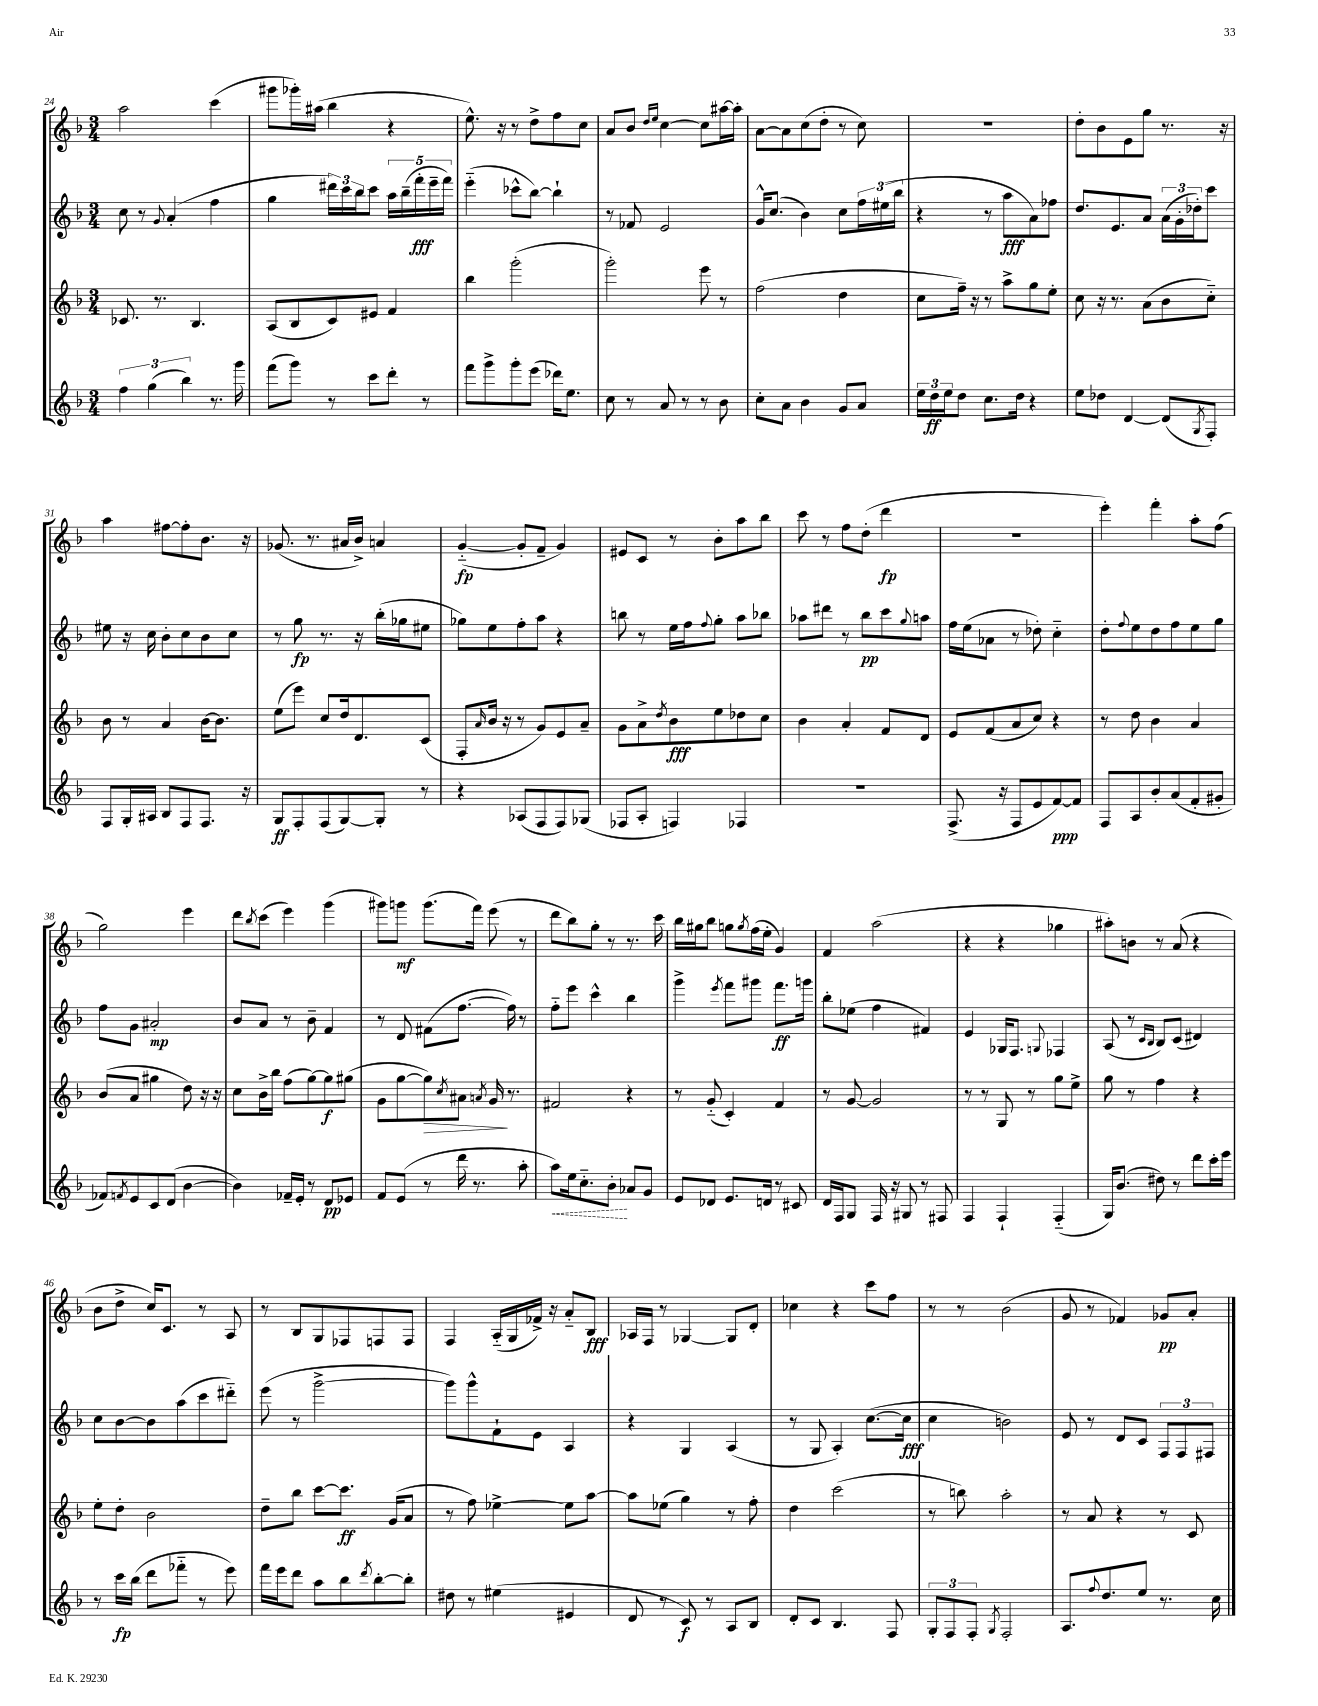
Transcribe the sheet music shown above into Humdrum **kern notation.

**kern	**kern	**kern	**kern
*staff4	*staff3	*staff2	*staff1
*clefG2	*clefG2	*clefG2	*clefG2
*k[b-]	*k[b-]	*k[b-]	*k[b-]
*M3/4	*M3/4	*M3/4	*M3/4
6ff	8.c-	8cc	2aa
.	.	8r	.
(6gg	.	.	.
.	8.r	.	.
.	.	8qqg	.
.	.	(4a'	.
6bb-)	.	.	.
.	4.B-	.	.
8.r	.	4ff	(4ccc
16ggg	.	.	.
=	=	=	=
(8fff	(8A	4gg	8ggg#
8ggg)	8B-	.	16ggg-')
.	.	.	(16aa#
8r	8c)	24ddd#)	4bb-
.	.	24ccc	.
.	.	24bb-	.
8ccc	8e#	8ccc	.
8ddd'	4f	20aa	4r
.	.	(20bb-~	.
.	.	20fff'	.
8r	.	.	.
.	.	20eee~	.
.	.	20fff)	.
=	=	=	=
8fff	4bb-	(4eee'~	8.ee^^)
8ggg^	.	.	.
.	.	.	16r
8ggg'	(2ggg'	8ccc-^^	8r
(8eee	.	[8bb-)	8dd^
16ddd-)	.	4bb-`]	8ff
8.ee	.	.	.
.	.	.	8cc
=	=	=	=
8cc	2ggg')	8r	8a
8r	.	8f-	8b-
.	.	.	16qqdd
.	.	.	16qqee
8a	.	2e	[4cc
8r	.	.	.
8r	8eee	.	8cc]
8b-	8r	.	[16aa#
.	.	.	16aa#']
=	=	=	=
8cc'	(2ff	16g^^	[8a
.	.	(8.cc	.
8a	.	.	8a]
4b-	.	4b-)	(8cc
.	.	.	8dd'
8g	4dd	8cc	8r
8a	.	24ff	8cc)
.	.	(24ee#	.
.	.	24bb-	.
=	=	=	=
24ee	8cc	4r	2.r
24dd	.	.	.
24ee	.	.	.
8dd	16ff~)	.	.
.	16r	.	.
8.cc	8r	8r	.
.	8aa^	8aa	.
16dd	.	.	.
4r	8gg	8a)	.
.	8ee'	8ff-	.
=	=	=	=
8ee	8cc	8.dd	8dd'
8dd-	16r	.	8b-
.	8.r	8.e	.
[4d	.	.	8e
.	(8a	8a	8gg
(8d]	8b-	(24a	8.r
.	.	24g'	.
.	.	24dd-')	.
8qG	.	.	.
8F')	8cc'~)	8ccc	.
.	.	.	16r
=	=	=	=
8F	8b-	8ee#	4aa
16G'	8r	16r	.
16A#	.	16cc	.
8B-	4a	8b-'	[8ff#
8F	.	8cc	8ff#']
8.F	[16b-	8b-	8.b-
.	8.b-]	.	.
.	.	8cc	.
16r	.	.	16r
=	=	=	=
8G	(8ee	8r	(8.g-
8F'	8eee)	8gg	.
.	.	.	8.r
(8F	8cc	8.r	.
[8G)	16dd	.	16a#
.	8.d	16r	16b-^)
8G']	.	(16bb-'	4a
.	.	16gg-	.
8r	(8c	8ee#	.
=	=	=	=
4r	8F'	8gg-)	([4g'~
.	16qqa	.	.
.	16b-	8ee	.
.	16r	.	.
(8A-	8r	8ff'	8g']
8F	8g)	8aa	8f~
8F)	8e	4r	4g)
(8G-	8a~	.	.
=	=	=	=
8F-	8g	8bb	8e#
8A'	8a^	8r	8c
.	8qdd	.	.
4F)	8b-	16ee	8r
.	.	16ff	.
.	.	8qqff	.
.	8ee	8gg'	8b-'
4F-	8dd-	8aa	8aa
.	8cc	8bb-	8bb-
=	=	=	=
2.r	4b-	8aa-	8ccc
.	.	8ddd#	8r
.	4a'	8r	8ff
.	.	8bb-	(8dd'
.	8f	8ccc	4ddd
.	.	8qqgg	.
.	8d	8aa	.
=	=	=	=
(8.F^	8e	16ff	2.r
.	.	(16ee	.
.	(8f	8a-	.
16r	.	.	.
8F	8a	8r	.
8e	8cc)	8dd-')	.
[8f)	4r	4cc'~	.
8f]	.	.	.
=	=	=	=
8F	8r	8dd'	4eee')
.	.	8qqff	.
8A	8dd	8ee	.
8b-'	4b-	8dd	4fff'
(8a	.	8ff	.
8f'	4a	8ee	8aa'
8g#'	.	8gg	(8ff
=	=	=	=
8f-)	(8b-	8ff	2gg)
8qf	.	.	.
8e	8a	8g	.
8c	4gg#	2a#'	.
(8d	.	.	.
[4b-	8dd)	.	4eee
.	16r	.	.
.	16r	.	.
=	=	=	=
4b-])	8cc	8b-	8ddd
.	.	.	8qbb-
.	16b-^	8a	(8ccc
.	16bb-	.	.
16f-~	(8ff	8r	4eee)
16e'	.	.	.
8r	[8gg)	8b-~	.
8d	8gg]	4f	(4ggg
8e-	(8gg#	.	.
=	=	=	=
8f	8g	8r	8ggg#)
(8e	[8gg	8d	8ggg
8r	8gg])	(8f#	(8.ggg
.	8qcc	.	.
16ddd	8a#	[8.ff	.
8.r	.	.	16fff)
.	8qa	.	.
.	16g	.	(8eee
.	8.r	16ff])	.
8aa'	.	8r	8r
=	=	=	=
8aa)	2f#	8ff'~	8ddd
16ee	.	8eee	8bb-)
8.cc'~	.	.	.
.	.	4ccc^^	8gg'
8b-'	.	.	8r
8a-	4r	4bb-	8.r
8g	.	.	.
.	.	.	16ccc
=	=	=	=
8e	8r	4ggg^	16bb-
.	.	.	16gg#
8d-	(8g'~	.	8bb-
.	.	8qeee	.
8.e	4c')	8fff	8gg
.	.	.	8qgg
.	.	8ggg#	(16ff
16d	.	.	16ee'
8r	4f	8.fff	4g)
8c#	.	.	.
.	.	16ggg	.
=	=	=	=
16d	8r	8bb-'	4f
16F	.	.	.
8G	[8g	(8ee-	.
16F	2g]	4ff	(2aa
16r	.	.	.
8G#	.	.	.
8r	.	4f#)	.
8F#	.	.	.
=	=	=	=
4F	8r	4e	4r
.	8r	.	.
4F`	8G	16G-	4r
.	.	8.F	.
.	8r	.	.
.	.	8qqG	.
(4F'~	8gg	4F-	4gg-
.	8ee^	.	.
=	=	=	=
16G)	8gg	(8A	8aa#')
(8.b-	.	.	.
.	8r	8r	8b
.	.	16qqc	.
.	.	16qqB-	.
8dd#)	4ff	8B-)	8r
8r	.	(8c	(8a
8ddd	4r	4d#)	4r
16ccc'	.	.	.
16eee	.	.	.
=	=	=	=
8r	8ee'	8cc	8b-
16ccc	8dd'	[8b-	8dd^
(16bb-	.	.	.
8ddd	2b-	8b-]	16cc)
.	.	.	8.c
8fff-'~	.	(8aa	.
8r	.	8ccc	8r
8eee)	.	8ddd#'~)	8A
=	=	=	=
16fff	8dd~	(8eee	8r
16eee	.	.	.
8ddd	8bb-	8r	8B-
8aa	[8ccc	[2ggg^	8G
8bb-	8.ccc]	.	8F-
8qddd	.	.	.
[8bb-'	.	.	8F
.	(16g	.	.
8bb-']	8a	.	8F
=	=	=	=
8dd#	8r	8ggg])	4F
8r	8ff)	8ggg^^	.
(4ee#	[4ee-^	8f`	(16A'~
.	.	.	16G
.	.	8e	16f-^)
.	.	.	16r
4e#	8ee-]	4A	8a'~
.	[8aa	.	8B-
=	=	=	=
8d	8aa]	4r	16A-
.	.	.	16F
8r	(8ee-	.	8r
8c)	4gg)	4G	[4G-
8r	.	.	.
8A	8r	(4A	8G-]
8B-	8ff'	.	8d'
=	=	=	=
8d'	4dd	8r	4cc-
8c	.	8G	.
4.B-	(2ccc	4A')	4r
.	.	([8.cc	8ccc
8F	.	.	8ff
.	.	16cc]	.
=	=	=	=
12G'	8r	4cc	8r
12F	.	.	.
.	8bb)	.	8r
12F'	.	.	.
8qG	.	.	.
2F'	2aa'	2b)	(2b-
=	=	=	=
8.A	8r	8e	8g
.	8a	8r	8r
8qqff	.	.	.
8.dd	.	.	.
.	4r	8d	4f-)
8ee	.	8c	.
8.r	8r	12F	8g-
.	.	12F	.
.	8c	.	8a'
.	.	12F#	.
16cc	.	.	.
==	==	==	==
*-	*-	*-	*-
